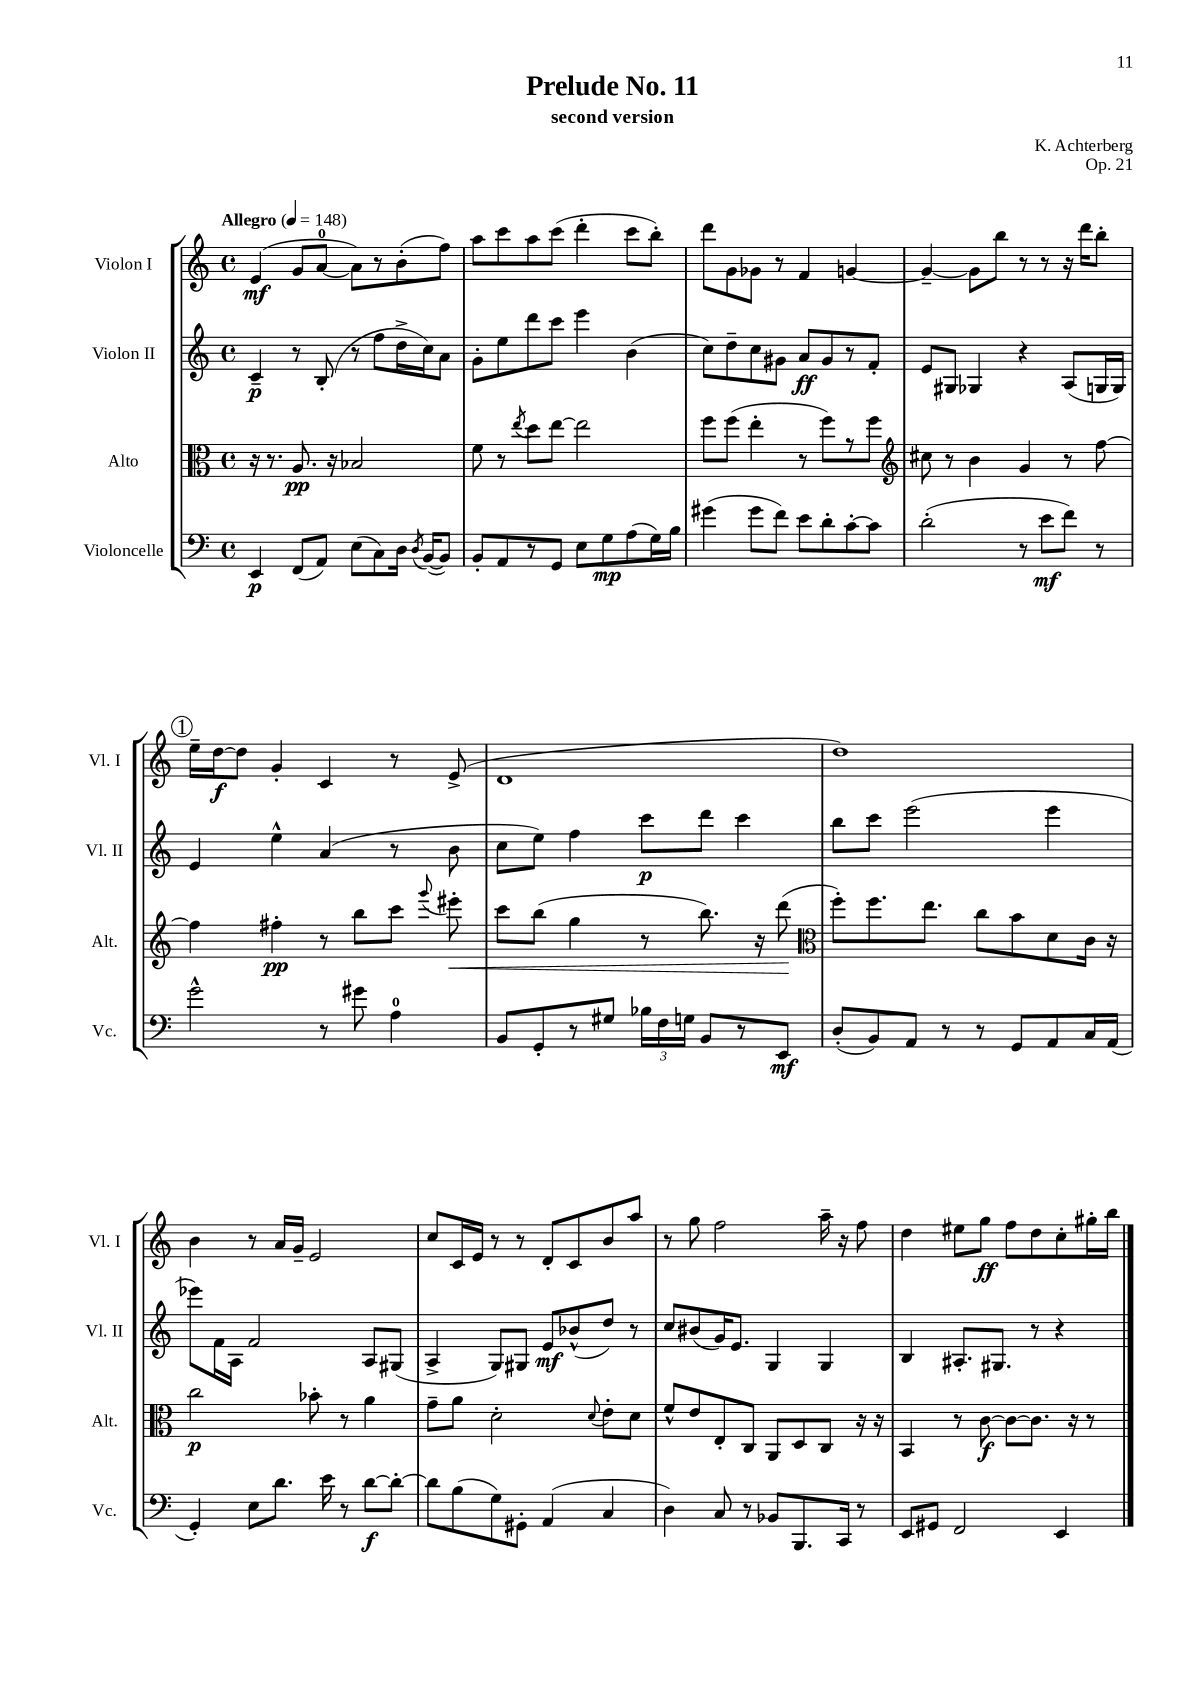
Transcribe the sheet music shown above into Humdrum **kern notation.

**kern	**dynam	**kern	**dynam	**kern	**dynam	**kern	**dynam
*part4	*part4	*part3	*part3	*part2	*part2	*part1	*part1
*staff4	*staff4	*staff3	*staff3	*staff2	*staff2	*staff1	*staff1
*I"Violoncelle	*	*I"Alto	*	*I"Violon II	*	*I"Violon I	*
*I'Vc.	*	*I'Alt.	*	*I'Vl. II	*	*I'Vl. I	*
*clefF4	*	*clefC3	*	*clefG2	*	*clefG2	*
*k[]	*	*k[]	*	*k[]	*	*k[]	*
*M4/4	*	*M4/4	*	*M4/4	*	*M4/4	*
*met(c)	*	*met(c)	*	*met(c)	*	*met(c)	*
*MM148	*	*MM148	*	*MM148	*	*MM148	*
=1	=1	=1	=1	=1	=1	=1	=1
!	!	!	!	!	!	!LO:TX:a:B:t=Allegro	!
4EE/	p	16r	.	4c~/	p	(4e/	mf
.	.	8.r	.	.	.	.	.
(8FF/L	.	8.A/	pp	8r	.	8g/L	.
8AA/J)	.	.	.	(8B'/	.	[8a/J	.
.	.	16r	.	.	.	.	.
(8E\L	.	2B-X/	.	8r	.	8a\L])	.
8C\)	.	.	.	8ff\L	.	8r	.
16D\Jk	.	.	.	16dd^\L	.	(8b'\	.
8qD/	.	.	.	.	.	.	.
([16BB/KL	.	.	.	16cc\J)	.	.	.
8BB/J])	.	.	.	8a\J	.	8ff\J)	.
=2	=2	=2	=2	=2	=2	=2	=2
8BB'/L	.	8f\	.	8g'\L	.	8aa\L	.
8AA/	.	8r	.	8ee\	.	8ccc\	.
.	.	8qee/	.	.	.	.	.
8r	.	8dd\L	.	8ddd\	.	8aa\	.
8GG/J	.	[8ee\J	.	8ccc\J	.	(8ccc\J	.
8E\L	.	2ee\]	.	4eee\	.	4ddd'\	.
8G\	mp	.	.	.	.	.	.
(8A\	.	.	.	(4b\	.	8ccc\L	.
16G\L)	.	.	.	.	.	8bb'\J)	.
16B\JJ	.	.	.	.	.	.	.
=3	=3	=3	=3	=3	=3	=3	=3
(4g#X\	.	8ff\L	.	8cc\L)	.	8ddd\L	.
.	.	(8ff\J	.	8dd~\	.	8g\	.
8g#\L	.	4ee'\	.	8cc\	.	8g-X\J	.
8f\J)	.	.	.	8g#X\J	.	8r	.
8e\L	.	8r	.	8a/L	ff	4f/	.
8d'\	.	8ff\L)	.	8g#/	.	.	.
[8c'\	.	8r	.	8r	.	[4gn/	.
8c\J]	.	8ff\J	.	8f'/J	.	.	.
=4	=4	=4	=4	=4	=4	=4	=4
*	*	*clefG2	*	*	*	*	*
(2d'\	.	8cc#X\	.	8e/L	.	4g~/_	.
.	.	8r	.	8G#X/J	.	.	.
.	.	4b\	.	4G-X/	.	8g\L]	.
.	.	.	.	.	.	8bb\J	.
8r	.	4g/	.	4r	.	8r	.
8e\L	mf	.	.	.	.	8r	.
8f\J)	.	8r	.	(8A/L	.	16r	.
.	.	.	.	.	.	16ddd\KL	.
8r	.	[8ff\	.	16Gn/L	.	8bb'\J	.
.	.	.	.	16G/JJ)	.	.	.
!!LO:LB:g=z
!!LO:REH:place=s1:t=1
=5	=5	=5	=5	=5	=5	=5	=5
2g^^\	.	4ff\]	.	4e/	.	16ee~\LL	.
.	.	.	.	.	.	[16dd\J	f
.	.	.	.	.	.	8dd\J]	.
.	.	4ff#X'\	pp	4ee^^\	.	4g'/	.
8r	.	8r	.	(4a/	.	4c/	.
8g#X\	.	8bb\L	.	.	.	.	.
4A\	.	8ccc\J	.	8r	.	8r	.
.	.	8qqggg/	.	.	.	.	.
!	!	!	!LO:HP:b	!	!	!	!
.	.	8eee#X'\	<	8b\	.	(8e^/	.
=6	=6	=6	=6	=6	=6	=6	=6
8BB/L	.	8ccc\L	.	8cc\L	.	1d	.
8GG'/	.	(8bb\J	.	8ee\J)	.	.	.
8r	.	4gg\	.	4ff\	.	.	.
8G#X/J	.	.	.	.	.	.	.
24B-X\LL	.	8r	.	8ccc\L	p	.	.
24F\	.	.	.	.	.	.	.
24Gn\JJ	.	.	.	.	.	.	.
8BB/L	.	8.bb\)	.	8ddd\J	.	.	.
8r	.	.	.	4ccc\	.	.	.
.	.	16r	.	.	.	.	.
8EE/J	mf	(8ddd\	.	.	.	.	.
.	.	.	[	.	.	.	.
=7	=7	=7	=7	=7	=7	=7	=7
*	*	*clefC3	*	*	*	*	*
(8D'/L	.	8ff'\L)	.	8bb\L	.	1dd)	.
8BB/)	.	8.ff\	.	8ccc\J	.	.	.
8AA/J	.	.	.	(2eee\	.	.	.
.	.	8.ee\J	.	.	.	.	.
8r	.	.	.	.	.	.	.
8r	.	8cc\L	.	.	.	.	.
8GG/L	.	8b\	.	.	.	.	.
8AA/	.	8d\	.	4eee\	.	.	.
16C/L	.	16c\Jk	.	.	.	.	.
(16AA/JJ	.	16r	.	.	.	.	.
!!LO:LB:g=z
=8	=8	=8	=8	=8	=8	=8	=8
4GG'/)	.	2cc\	p	8eee-X\L)	.	4b\	.
.	.	.	.	16f\L	.	.	.
.	.	.	.	16A\JJ	.	.	.
8E\L	.	.	.	2f/	.	8r	.
8.d\J	.	.	.	.	.	16a/LL	.
.	.	.	.	.	.	16g~/JJ	.
.	.	8b-X'\	.	.	.	2e/	.
16e\	.	.	.	.	.	.	.
8r	.	8r	.	.	.	.	.
[8d\L	f	4a\	.	8A/L	.	.	.
8d'\J_	.	.	.	(8G#X/J	.	.	.
=9	=9	=9	=9	=9	=9	=9	=9
8d\L]	.	8g~\L	.	4A^/	.	8cc/L	.
(8B\	.	8a\J	.	.	.	16c/L	.
.	.	.	.	.	.	16e/JJ	.
8G\)	.	2d'\	.	8G/L)	.	8r	.
8GG#X'\J	.	.	.	8G#X/J	.	8r	.
(4AA/	.	.	.	8e/L	mf	8d'/L	.
.	.	.	.	(8b-X^^/	.	8c/	.
.	.	8qqd/	.	.	.	.	.
4C/	.	8e'\L	.	8dd/J)	.	8b/	.
.	.	8d\J	.	8r	.	8aa/J	.
=10	=10	=10	=10	=10	=10	=10	=10
4D\)	.	8f^^/L	.	8cc/L	.	8r	.
.	.	8e/	.	(8b#X/	.	8gg\	.
8C/	.	8E'/	.	16g/K)	.	2ff\	.
.	.	.	.	8.e/J	.	.	.
8r	.	8C/J	.	.	.	.	.
8BB-X/L	.	8AA/L	.	4G/	.	.	.
8.BBB/	.	8D/	.	.	.	.	.
.	.	8C/J	.	4G/	.	16aa~\	.
16CC/Jk	.	.	.	.	.	16r	.
8r	.	16r	.	.	.	8ff\	.
.	.	16r	.	.	.	.	.
=11	=11	=11	=11	=11	=11	=11	=11
8EE/L	.	4BB/	.	4B/	.	4dd\	.
8GG#X/J	.	.	.	.	.	.	.
2FF/	.	8r	.	8.A#X'/L	.	8ee#X\L	.
.	.	[8c\	f	.	.	8gg\J	ff
.	.	.	.	8.G#X/J	.	.	.
.	.	8c\L_	.	.	.	8ff\L	.
.	.	8.c\J]	.	8r	.	8dd\	.
4EE/	.	.	.	4r	.	8cc'\	.
.	.	16r	.	.	.	.	.
.	.	8r	.	.	.	16gg#X'\L	.
.	.	.	.	.	.	16bb\JJ	.
==	==	==	==	==	==	==	==
*-	*-	*-	*-	*-	*-	*-	*-
